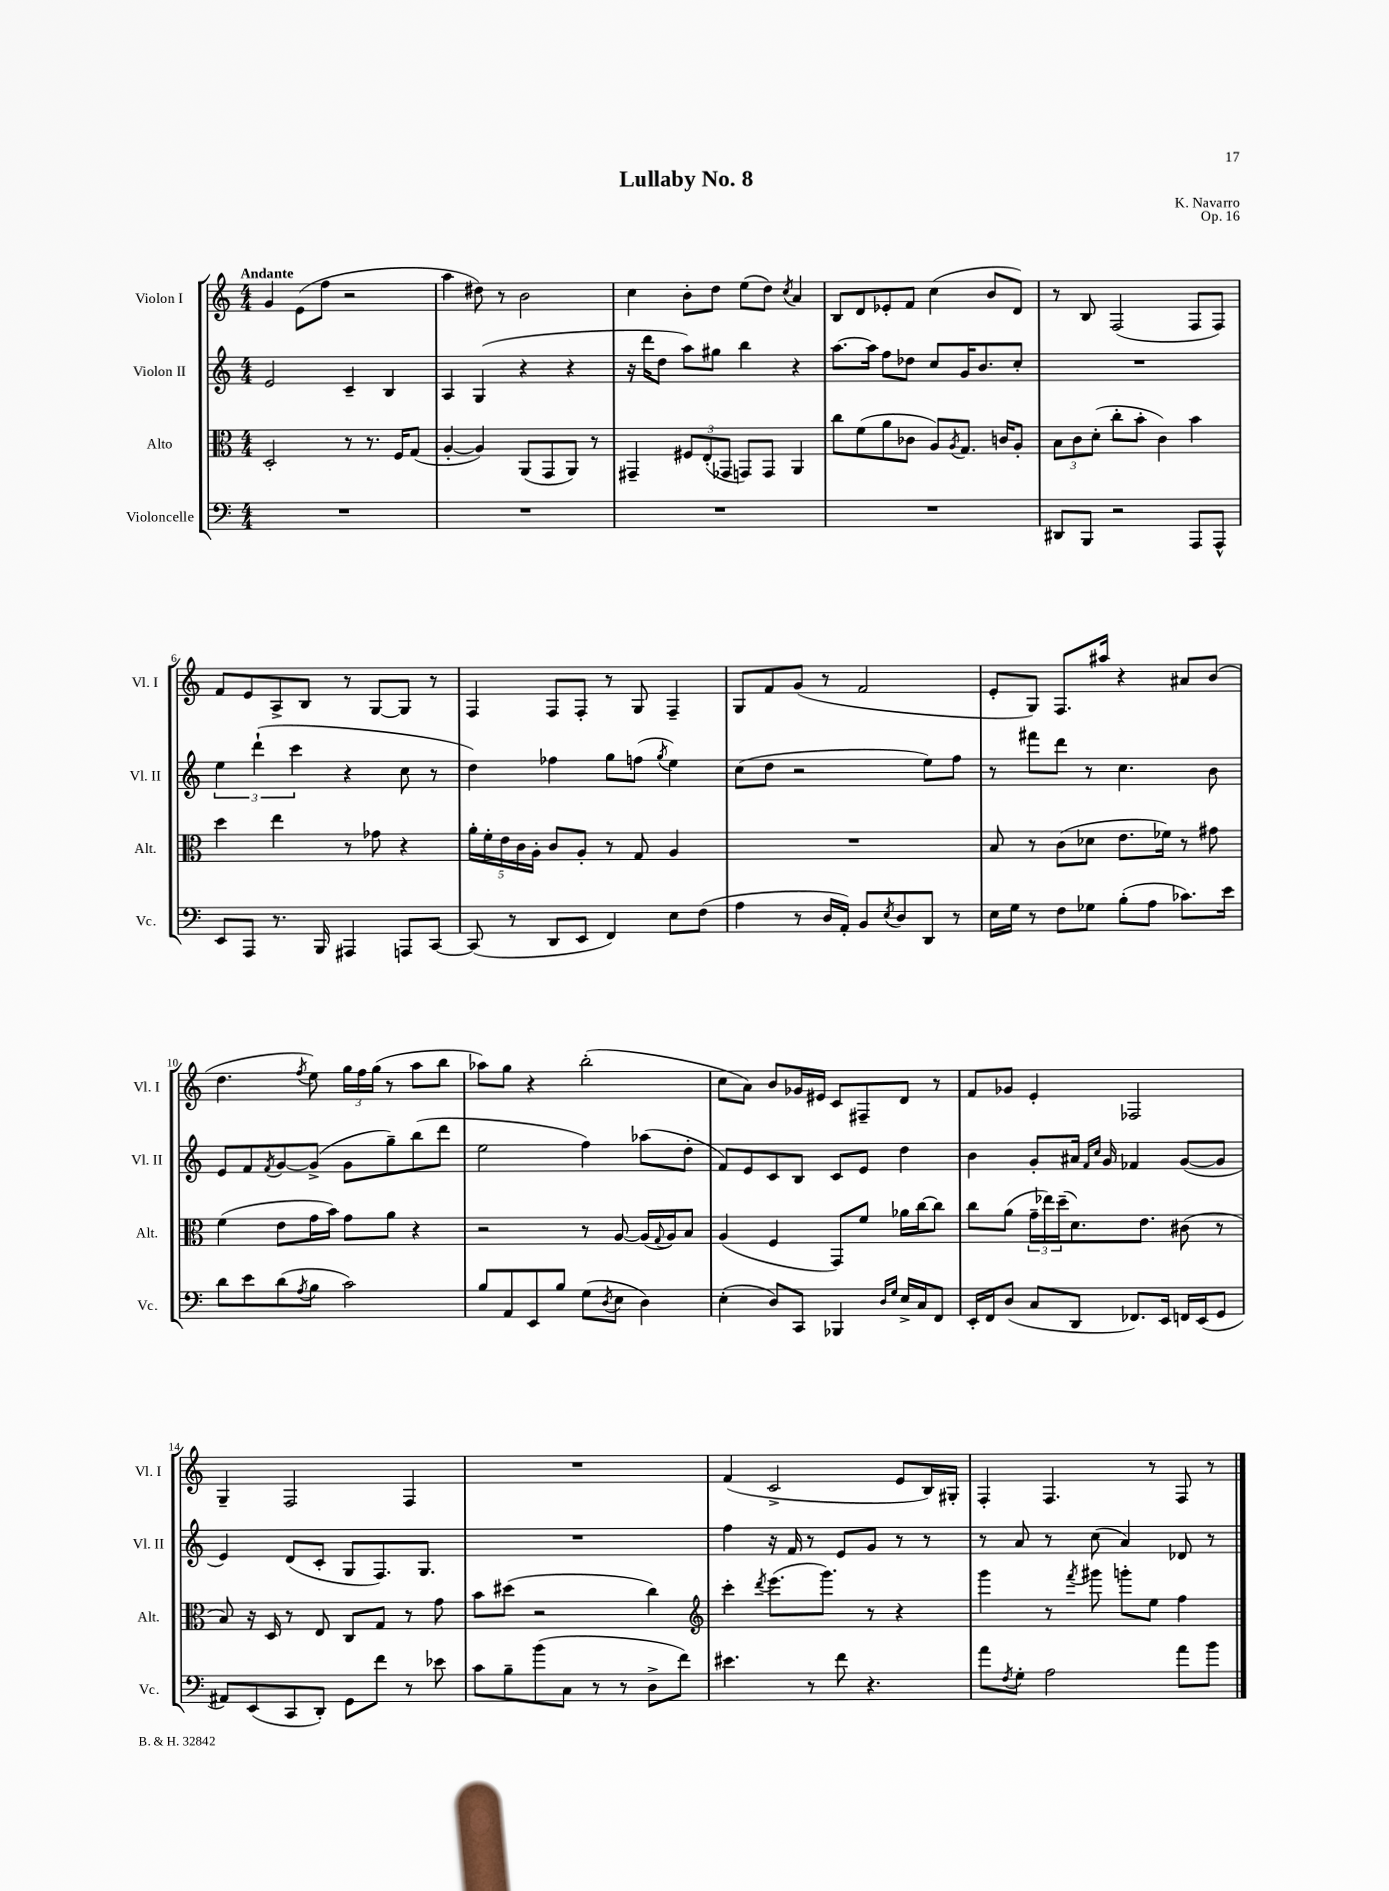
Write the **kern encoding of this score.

**kern	**kern	**kern	**kern
*staff4	*staff3	*staff2	*staff1
*clefF4	*clefC3	*clefG2	*clefG2
*k[]	*k[]	*k[]	*k[]
*M4/4	*M4/4	*M4/4	*M4/4
1r	2D'	2e	4g
.	.	.	(8e
.	.	.	8ff
.	8r	4c~	2r
.	8.r	.	.
.	.	4B	.
.	16F	.	.
.	(8G	.	.
=	=	=	=
1r	[4A'	4A	4aa
.	4A])	(4G	8dd#)
.	.	.	8r
.	(8AA	4r	2b
.	8GG	.	.
.	8AA)	4r	.
.	8r	.	.
=	=	=	=
1r	4GG#~	16r	4cc
.	.	16ddd	.
.	.	8dd	.
.	12F#	8aa)	8b'
.	(12E'	.	.
.	.	8gg#	8dd
.	12GG-	.	.
.	8GG)	4bb	(8ee
.	8GG	.	8dd)
.	.	.	8qcc
.	4AA	4r	4a
=	=	=	=
1r	8cc	[8.aa	8B
.	(8f	.	8d
.	.	16aa]	.
.	8a	8ff	8e-'
.	8c-	8dd-	8f
.	8A)	8cc	(4cc
.	8qA	.	.
.	8.G	16g	.
.	.	8.b	.
.	.	.	8b
.	16c	.	.
.	8A'	8cc'	8d)
=	=	=	=
8DD#	12B	1r	8r
.	12c	.	.
8BBB	.	.	8B
.	(12d'	.	.
2r	8cc'	.	(2F
.	8b'	.	.
.	4c)	.	.
8AAA	4b	.	8F
8AAA^^	.	.	8F)
=	=	=	=
8EE	4dd	6ee	8f
8AAA	.	.	8e
.	.	(6ddd`	.
8.r	4ee	.	8A^
.	.	6ccc	.
.	.	.	8B
16BBB	.	.	.
4AAA#	8r	4r	8r
.	8g-	.	[8G
8AAA	4r	8cc	8G]
[8CC	.	8r	8r
=	=	=	=
(8CC]	20a'	4dd)	4F
.	20f'	.	.
.	20e	.	.
8r	.	.	.
.	20c	.	.
.	20A'	.	.
8DD	8c	4ff-	8F
8EE	8A'	.	8F'
4FF)	8r	8gg	8r
.	8G	(8ff	8G
.	.	8qgg	.
8E	4A	4ee)	4F~
(8F	.	.	.
=	=	=	=
4A	1r	(8cc	8G
.	.	8dd	8f
8r	.	2r	(8g
16D	.	.	8r
16AA')	.	.	.
8BB	.	.	2f
8qE	.	.	.
8D	.	.	.
8DD	.	8ee)	.
8r	.	8ff	.
=	=	=	=
16E	8B	8r	8e'
16G	.	.	.
8r	8r	8fff#	8G)
8F	(8c	8ddd	8.F
8G-	8d-	8r	.
.	.	.	16aa#
(8B'	8.e	4.cc	4r
8A	.	.	.
.	16f-)	.	.
8.c-)	8r	.	8a#
.	8g#	8b	(8b
16e	.	.	.
=	=	=	=
8d	(4f	8e	4.dd
8e	.	8f	.
.	.	8qf	.
(8d	8e	[8g	.
8qA	.	.	8qff
8B	16g	(8g^]	8ee)
.	16b)	.	.
2c)	8g	8g	24gg
.	.	.	24ff
.	.	.	(24gg
.	8a	8gg~)	8r
.	4r	(8bb	8aa
.	.	8ddd	8bb
=	=	=	=
8B	2r	2ee	8aa-)
8AA	.	.	8gg
8EE	.	.	4r
8B	.	.	.
(8G	8r	4ff)	(2bb'
8qD	.	.	.
8E	[8A	.	.
4D)	(16A]	(8aa-	.
.	8qqG	.	.
.	16A)	.	.
.	8B	8dd'	.
=	=	=	=
(4E'	(4A	8f)	8cc
.	.	8e	8a)
8D)	4F	8c	8b
8CC	.	8B	16g-
.	.	.	16e#
4BBB-	8GG)	8c	8c
.	8f	8e	8F#~
16qqD	.	.	.
16qqG	.	.	.
16E^	16a-	4dd	8d
16C	[16cc	.	.
8FF	8cc]	.	8r
=	=	=	=
16EE'	8cc	4b	8f
16FF	.	.	.
(8D	(8a	.	8g-
8C	24g~	8g'	4e'
.	24ee-)	.	.
.	(24dd~	.	.
8DD	8.d)	16a#	.
.	.	16qqf	.
.	.	16qqcc	.
.	.	16g	.
8.FF-)	.	4f-	2F-
.	8.e	.	.
16EE	.	.	.
16FF	(8c#	([8g	.
(16EE	.	.	.
8GG	8r	8g]	.
=	=	=	=
8AA#)	8B)	4e)	4G~
(8EE	16r	.	.
.	16D	.	.
8CC	8r	(8d	2F
8DD')	8E	8c'	.
8GG	8C	8G	.
8f	8G	8.F)	.
8r	8r	.	4F
.	.	8.G	.
8e-	8g	.	.
=	=	=	=
8c	8b	1r	1r
8B~	(8dd#	.	.
(8b	2r	.	.
8C	.	.	.
8r	.	.	.
8r	.	.	.
8D^	4cc)	.	.
8f)	.	.	.
=	=	=	=
*	*clefG2	*	*
4.e#	4ccc'	4ff	(4f
.	8qddd	.	.
.	(8.eee	16r	2c^
.	.	16f	.
8r	.	8r	.
.	8.ggg)	.	.
8f	.	8e	.
4.r	8r	8g	.
.	4r	8r	8e
.	.	8r	16B)
.	.	.	16G#'
=	=	=	=
8a	4ggg	8r	4F'
8qF	.	.	.
8G'	.	8a	.
2A	8r	8r	4.F
.	8qfff	.	.
.	8ggg#	(8cc	.
.	8ggg'	4a)	.
.	8ee	.	8r
8a	4ff	8d-	8F
8b	.	8r	8r
==	==	==	==
*-	*-	*-	*-
